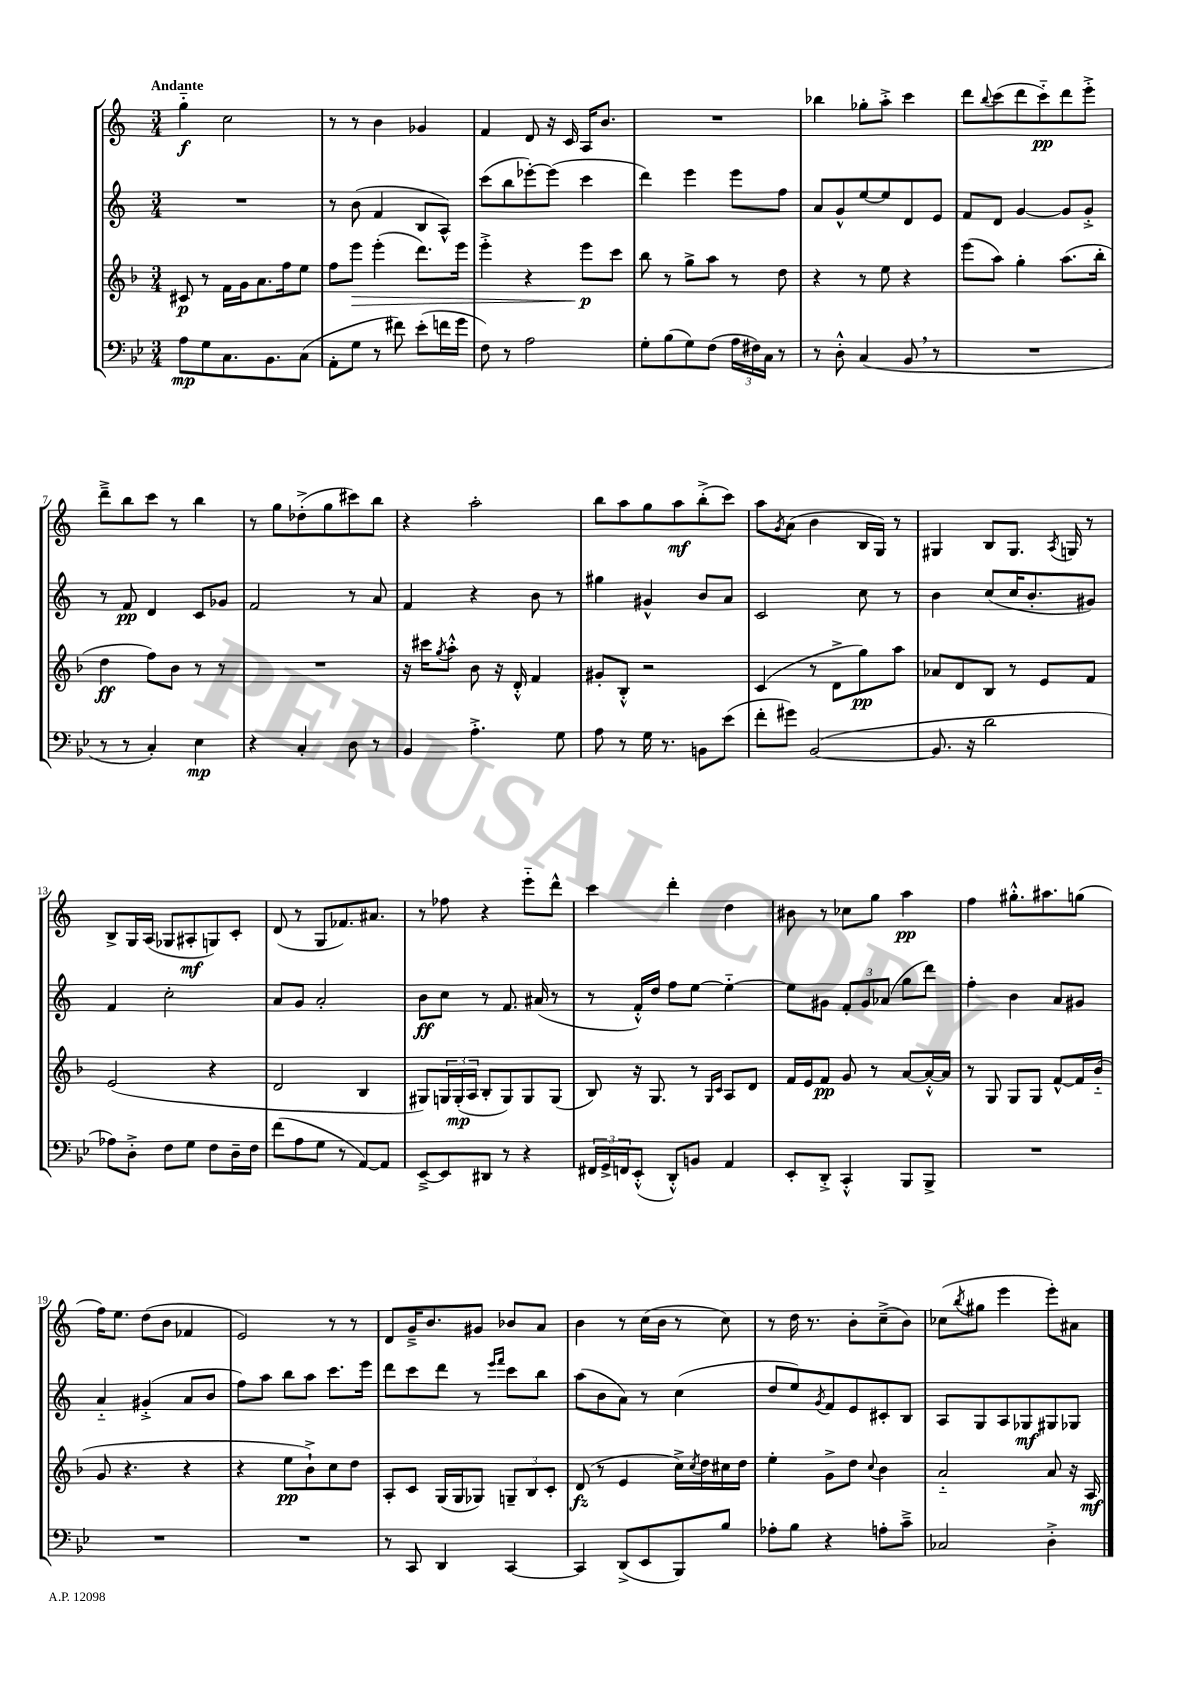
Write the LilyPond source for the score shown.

<<
\new StaffGroup <<
\new Staff = "s0" {
    \clef treble \key c \major \numericTimeSignature \time 3/4 \tempo "Andante"
    g''4-_\f c''2 |
    r8 r8 b'4 ges'4 |
    f'4 d'8 r16 c'16 a16 b'8. |
    R2. |
    bes''4 ges''8-. a''8-.-> c'''4 |
    d'''8 \appoggiatura { b''8 } c'''8( d'''8 c'''8-_\pp) d'''8 e'''8-.-> |
    d'''8---> b''8 c'''8 r8 b''4 |
    r8 g''8 des''8-.->( g''8 cis'''8) b''8 |
    r4 a''2-. |
    b''8 a''8 g''8 a''8\mf b''8-.->( c'''8) |
    a''8 \acciaccatura { g'8 } a'8( b'4 b16 g16) r8 |
    gis4 b8 gis8. \acciaccatura { a8 } g16 r8 |
    b8-> g16 a16( ges8 ais8-.\mf g8) c'8-. |
    d'8( r8 g8 fes'8.) ais'8. |
    r8 fes''8 r4 e'''8-_ d'''8-^ |
    c'''4 d'''4-. d''4 |
    bis'8 r8 ces''8 g''8 a''4\pp |
    f''4 gis''8.-.-^ ais''8. g''8( |
    f''16) e''8. d''8( b'8 fes'4 |
    e'2) r8 r8 |
    d'8 g'16---> b'8. gis'8 bes'8 a'8 |
    b'4 r8 c''16( b'16 r8 c''8) |
    r8 d''16 r8. b'8-. c''8--->( b'8) |
    ces''8( \acciaccatura { b''8 } gis''8 e'''4 e'''8-.) ais'8 \bar "|." |
}
\new Staff = "s1" {
    \clef treble \key c \major \numericTimeSignature \time 3/4
    R2. |
    r8 b'8( f'4 b8 a8-^) |
    c'''8( b''8 ees'''8~-.) ees'''8( c'''4 |
    d'''4) e'''4 e'''8 f''8 |
    a'8 g'8-^ e''8~ e''8 d'8 e'8 |
    f'8 d'8 g'4~ g'8 g'8-.-> |
    r8 f'8\pp d'4 c'8 ges'8 |
    f'2 r8 a'8 |
    f'4 r4 b'8 r8 |
    gis''4 gis'4-^ b'8 a'8 |
    c'2 c''8 r8 |
    b'4 c''8( c''16 b'8.-. gis'8) |
    f'4 c''2-. |
    a'8 g'8 a'2-. |
    b'8\ff c''8 r8 f'8. ais'16( r8 |
    r8 f'16-.-^) d''16 f''8 e''8~ e''4~-_ |
    e''8 gis'8 \tuplet 3/2 { f'8-. gis'8 aes'8( } g''8 d'''8) |
    f''4-. b'4 a'8 gis'8 |
    a'4-_ gis'4-.->( a'8 b'8 |
    f''8) a''8 b''8 a''8 c'''8. e'''16 |
    d'''8 c'''8 d'''8 r8 \grace { e'''16 f'''16 } c'''8 b''8 |
    a''8( b'8 a'8) r8 c''4( |
    d''8 e''8) \acciaccatura { g'8 } f'8 e'8 cis'8-. b8 |
    a8 g8 a8 ges8\mf gis8 ges8 \bar "|." |
}
\new Staff = "s2" {
    \clef treble \key f \major \numericTimeSignature \time 3/4
    cis'8\p r8 f'16 g'16 a'8. f''16 e''8 |
    f''8 e'''8\> e'''4-.( d'''8.) e'''16 |
    e'''4-.-> r4 e'''8\p\! c'''8 |
    bes''8 r8 g''8-> a''8 r8 d''8 |
    r4 r8 e''8 r4 |
    e'''8( a''8) g''4-. a''8.( bes''16-. |
    d''4\ff f''8) bes'8 r8 r8 |
    R2. |
    r16 cis'''16 \acciaccatura { g''8 } a''8-.-^ bes'8 r16 d'16-.-^ f'4 |
    gis'8-. bes8-.-^ r2 |
    c'4( r8 d'8-> g''8\pp) a''8 |
    aes'8 d'8 bes8 r8 e'8 f'8 |
    e'2( r4 |
    d'2 bes4 |
    gis8) \tuplet 3/2 { g16 g16-.\mp( a16 } bes8-. g8) g8 g8( |
    bes8) r16 g8. r8 \grace { g16 c'16 } a8 d'8 |
    f'16 e'16 f'8\pp g'8 r8 a'8~ a'16~-.-^ a'16 |
    r8 g8 g8 g8 f'8~-^ f'16 bes'16-_( |
    g'8 r4. r4 |
    r4 e''8\pp bes'8-!->) c''8 d''8 |
    a8-. c'8 g16( g16 ges8) \tuplet 3/2 { g8-- bes8 c'8-. } |
    d'8\fz( r8 e'4 c''16->) \acciaccatura { c''8 } d''16 cis''16 d''16 |
    e''4-. g'8-> d''8 \appoggiatura { c''8 } bes'4 |
    a'2-_ a'8 r16 a16\mf \bar "|." |
}
\new Staff = "s3" {
    \clef bass \key bes \major \numericTimeSignature \time 3/4
    a8\mp g8 c8. bes,8. c8( |
    a,8-. g8 r8 fis'8) ees'8-.( f'16 g'16 |
    f8) r8 a2 |
    g8-. bes8( g8) f8( \tuplet 3/2 { a16 fis16) c16 } r8 |
    r8 d8-.-^ c4( bes,8 \breathe r8 |
    R2. |
    r8 r8 c4-.) ees4\mp |
    r4 c4-. d8 r8 |
    bes,4 a4.-.-> g8 |
    a8 r8 g16 r8. b,8 ees'8( |
    f'8-. gis'8) bes,2~( |
    bes,8. r16 d'2 |
    aes8) d8-.-> f8 g8 f8 d16-- f16 |
    f'8( a8 g8 r8 a,8~) a,8 |
    ees,8~---> ees,8 dis,8 r8 r4 |
    \tuplet 3/2 { fis,16 g,16-> f,16 } ees,8-.-^( d,8-.-^) b,8 a,4 |
    ees,8-. d,8-.-> c,4-.-^ bes,,8 bes,,8-> |
    R2. |
    R2. |
    R2. |
    r8 c,8 d,4 c,4~ |
    c,4 d,8->( ees,8 bes,,8) bes8 |
    aes8-. bes8 r4 a8-. c'8---> |
    ces2 d4-.-> \bar "|." |
}
>>
>>
